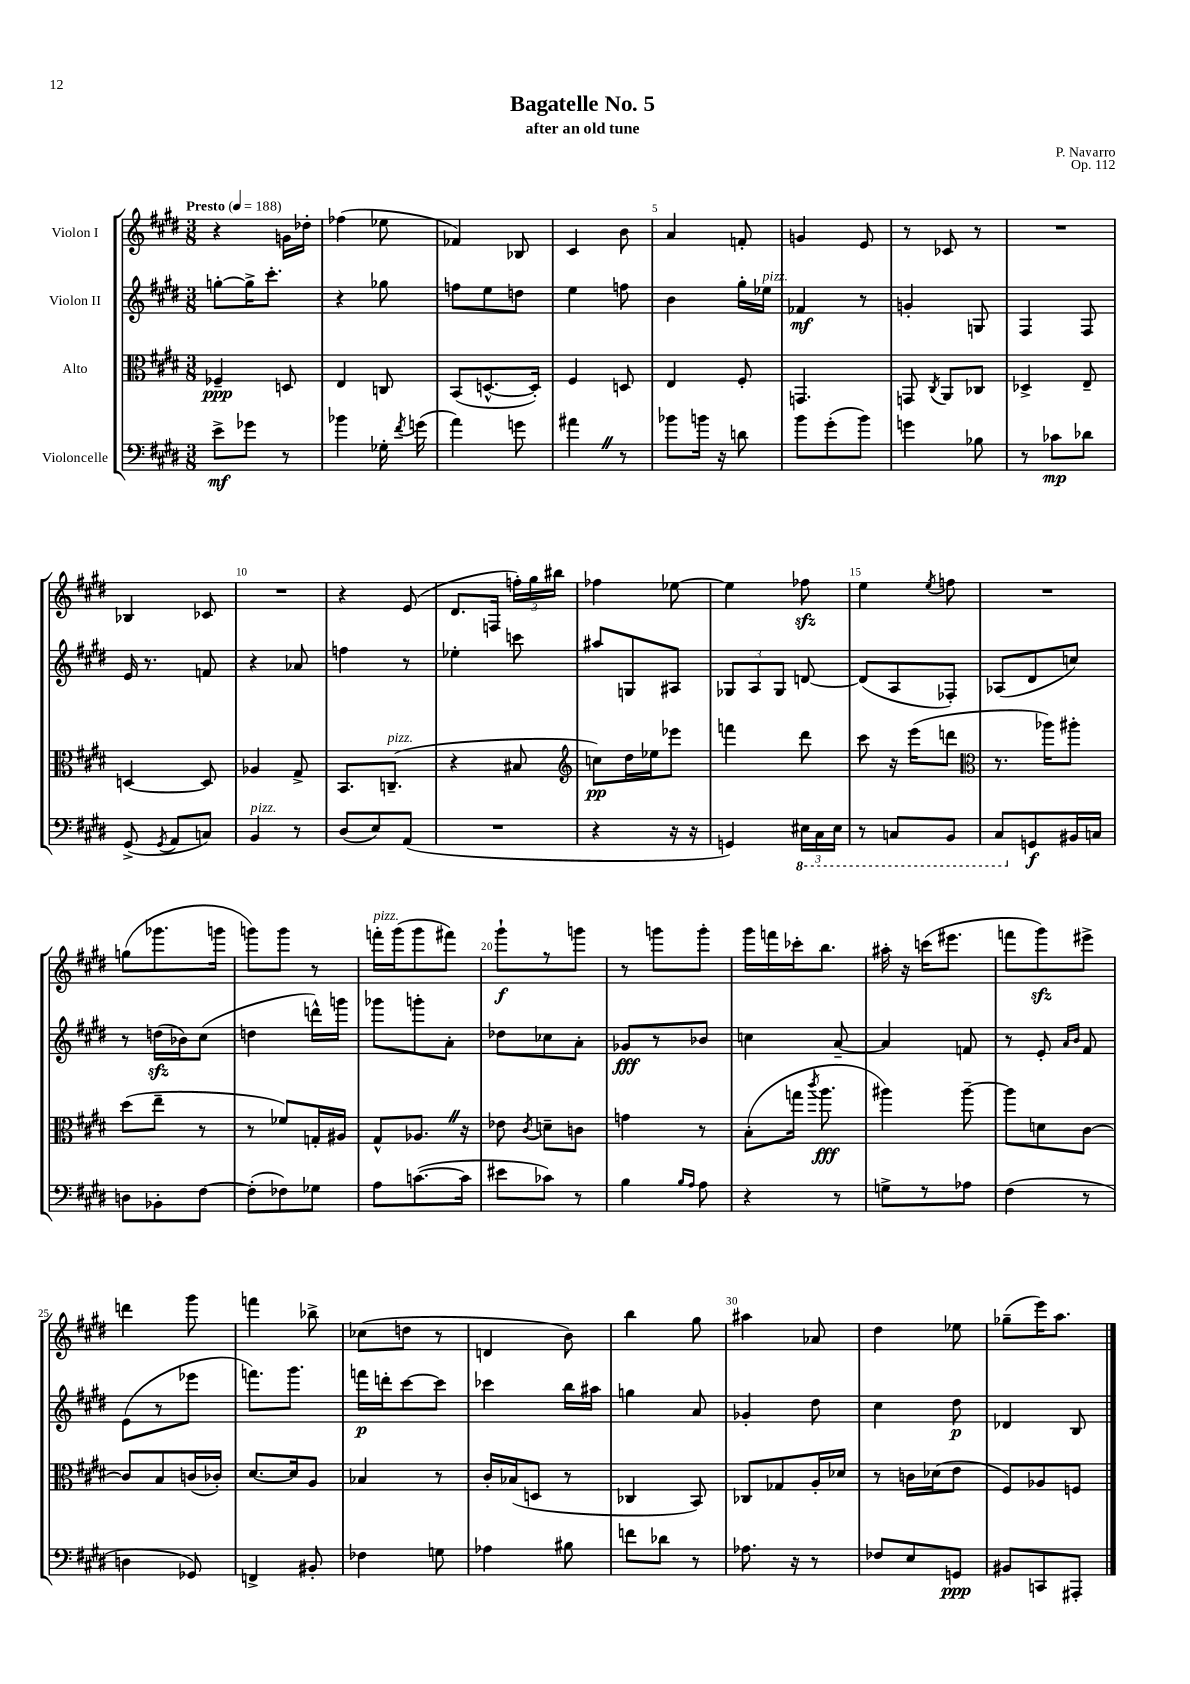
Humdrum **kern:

**kern	**dynam	**kern	**dynam	**kern	**dynam	**kern	**dynam
*part4	*part4	*part3	*part3	*part2	*part2	*part1	*part1
*staff4	*staff4	*staff3	*staff3	*staff2	*staff2	*staff1	*staff1
*I"Violoncelle	*	*I"Alto	*	*I"Violon II	*	*I"Violon I	*
*clefF4	*	*clefC3	*	*clefG2	*	*clefG2	*
*k[f#c#g#d#]	*	*k[f#c#g#d#]	*	*k[f#c#g#d#]	*	*k[f#c#g#d#]	*
*M3/8	*	*M3/8	*	*M3/8	*	*M3/8	*
*MM188	*	*MM188	*	*MM188	*	*MM188	*
=1	=1	=1	=1	=1	=1	=1	=1
!	!	!	!	!	!	!LO:TX:a:B:t=Presto	!
8e^\L	mf	4F-X~/	ppp	[8ggn'\L	.	4r	.
8g-X\J	.	.	.	16gg^\K]	.	.	.
.	.	.	.	8.ccc#'\J	.	.	.
8r	.	8Dn/	.	.	.	16gn\LL	.
.	.	.	.	.	.	16dd-X'\JJ	.
=2	=2	=2	=2	=2	=2	=2	=2
4b-X\	.	4E/	.	4r	.	(4ff-X\	.
16G-X'\	.	8Cn/	.	8gg-X\	.	8ee-X\	.
8qf#/	.	.	.	.	.	.	.
(16gn\	.	.	.	.	.	.	.
=3	=3	=3	=3	=3	=3	=3	=3
4a\)	.	(8BB/L	.	8ffn\L	.	4f-X/)	.
.	.	[8.Dn^^/	.	8ee\	.	.	.
8gn\	.	.	.	8ddn\J	.	8B-X/	.
.	.	16D'/Jk])	.	.	.	.	.
=4	=4	=4	=4	=4	=4	=4	=4
4a#XZ\	.	4F#/	.	4ee\	.	4c#/	.
8r	.	8Dn/	.	8ffn\	.	8b\	.
=5	=5	=5	=5	=5	=5	=5	=5
8b-X\L	.	4E/	.	4b\	.	4a/	.
16bn\Jk	.	.	.	.	.	.	.
16r	.	.	.	.	.	.	.
8dn\	.	8F#'/	.	16gg#'\LL	.	8fn'/	.
!	!	!	!	!LO:TX:a:i:t=pizz.	!	!	!
.	.	.	.	16ee-X\JJ	.	.	.
=6	=6	=6	=6	=6	=6	=6	=6
8b\L	.	4.GGn/	.	4f-X/	mf	4gn/	.
(8g#'\	.	.	.	.	.	.	.
8b\J)	.	.	.	8r	.	8e/	.
=7	=7	=7	=7	=7	=7	=7	=7
4gn\	.	8GGn/	.	4gn'/	.	8r	.
.	.	8qC#/	.	.	.	.	.
.	.	8AA/L	.	.	.	8c-X/	.
8B-X\	.	8C-X/J	.	8Gn/	.	8r	.
=8	=8	=8	=8	=8	=8	=8	=8
8r	.	4D-X^/	.	4F#/	.	4.r	.
8c-X\L	mp	.	.	.	.	.	.
8d-X\J	.	8E~/	.	8F#/	.	.	.
!!LO:LB:g=z
=9	=9	=9	=9	=9	=9	=9	=9
(8GG#^/	.	[4Dn/	.	16e/	.	4B-X/	.
.	.	.	.	8.r	.	.	.
8qGG#/	.	.	.	.	.	.	.
8AA/L	.	.	.	.	.	.	.
8Cn/J)	.	8D/]	.	8fn/	.	8c-X/	.
=10	=10	=10	=10	=10	=10	=10	=10
!LO:TX:a:i:t=pizz.	!	!	!	!	!	!	!
4BB/	.	4A-X/	.	4r	.	4.r	.
8r	.	8G#^/	.	8a-X/	.	.	.
=11	=11	=11	=11	=11	=11	=11	=11
(8D#/L	.	8.BB/L	.	4ffn\	.	4r	.
8E/)	.	.	.	.	.	.	.
!	!	!LO:TX:a:i:t=pizz.	!	!	!	!	!
.	.	(8.Cn~/J	.	.	.	.	.
(8AA/J	.	.	.	8r	.	(8e/	.
=12	=12	=12	=12	=12	=12	=12	=12
4.r	.	4r	.	4ee-X'\	.	8.d#/L	.
.	.	.	.	.	.	16Fn/Jk	.
.	.	8B#X/	.	8cccn\	.	24ffn'\LL)	.
.	.	.	.	.	.	24gg#\	.
.	.	.	.	.	.	24bb#X\JJ	.
=13	=13	=13	=13	=13	=13	=13	=13
*	*	*clefG2	*	*	*	*	*
4r	.	8ccn\L)	pp	8aa#X/L	.	4ff-X\	.
.	.	16dd#\L	.	8Gn/	.	.	.
.	.	16ee-X\J	.	.	.	.	.
16r	.	8eee-X\J	.	8A#X/J	.	[8ee-X\	.
16r	.	.	.	.	.	.	.
=14	=14	=14	=14	=14	=14	=14	=14
4GGn/)	.	4fffn\	.	12G-X/L	.	4ee-\]	.
.	.	.	.	12A/	.	.	.
.	.	.	.	12G-/J	.	.	.
*8ba	*	*	*	*	*	*	*
24EE#X\LL	.	8ddd#\	.	[8dn/	.	8ff-Xzz\	.
24CC#\	.	.	.	.	.	.	.
24EE#\JJ	.	.	.	.	.	.	.
=15	=15	=15	=15	=15	=15	=15	=15
8r	.	8ccc#\	.	(8d/L]	.	4ee\	.
8CCn/L	.	16r	.	8A/	.	.	.
.	.	(16eee\KL	.	.	.	.	.
.	.	.	.	.	.	8qee/	.
8BBB/J	.	8dddn\J	.	8F-X'/J)	.	8ffn\	.
=16	=16	=16	=16	=16	=16	=16	=16
*	*	*clefC3	*	*	*	*	*
8CC#/L	.	8.r	.	(8A-X/L	.	4.r	.
*X8ba	*	*	*	*	*	*	*
8GGn/	f	.	.	8d#/	.	.	.
.	.	16aa-X\KL)	.	.	.	.	.
16BB#X/L	.	8aa#X'\J	.	8ccn/J)	.	.	.
16Cn/JJ	.	.	.	.	.	.	.
!!LO:LB:g=z
=17	=17	=17	=17	=17	=17	=17	=17
8Dn\L	.	(8dd#\L	.	8r	.	(8ggn\L	.
8BB-X'\	.	8ee~\J	.	(16ddnzz\LL	.	8.ggg-X\	.
.	.	.	.	16b-X\J)	.	.	.
[8F#\J	.	8r	.	(8cc#\J	.	.	.
.	.	.	.	.	.	16gggn\Jk	.
=18	=18	=18	=18	=18	=18	=18	=18
(8F#'\L]	.	8r	.	4ddn\	.	8gggn\L)	.
8F-X\)	.	8f-X/L)	.	.	.	8ggg\J	.
8G-X\J	.	16Gn'/L	.	16dddn^^\LL)	.	8r	.
.	.	16A#X/JJ	.	16gggn\JJ	.	.	.
=19	=19	=19	=19	=19	=19	=19	=19
!	!	!	!	!	!	!LO:TX:a:i:t=pizz.	!
8A\L	.	8G#^^/L	.	8ggg-X\L	.	16fffn'\LL	.
.	.	.	.	.	.	(16ggg#\J	.
([8.cn\	.	8.A-XZ/J	.	8gggn'\	.	8ggg#\	.
.	.	.	.	8a'\J	.	8fff#X\J)	.
16c\Jk]	.	16r	.	.	.	.	.
=20	=20	=20	=20	=20	=20	=20	=20
8e#X\L	.	8e-X\	.	8dd-X\L	.	8ggg#`\L	f
.	.	8qc#/	.	.	.	.	.
8c-X\J)	.	8dn~\L	.	8cc-X\	.	8r	.
8r	.	8cn\J	.	8a'\J	.	8gggn\J	.
=21	=21	=21	=21	=21	=21	=21	=21
4B\	.	4gn\	.	8g-X/L	fff	8r	.
.	.	.	.	8r	.	8gggn\L	.
16qqB/LL	.	.	.	.	.	.	.
16qqA/JJ	.	.	.	.	.	.	.
8A\	.	8r	.	8b-X/J	.	8ggg'\J	.
=22	=22	=22	=22	=22	=22	=22	=22
4r	.	(8B'\L	.	4ccn\	.	16ggg#\LL	.
.	.	.	.	.	.	16fffn\	.
.	.	16ggn\Jk	.	.	.	16ccc-X'\J	.
.	.	8qccc#/	.	.	.	.	.
.	.	8.aa\	fff	.	.	8.bb\J	.
8r	.	.	.	[8a~/	.	.	.
=23	=23	=23	=23	=23	=23	=23	=23
8Gn^\L	.	4aa#X\)	.	4a/]	.	16aa#X'\	.
.	.	.	.	.	.	16r	.
8r	.	.	.	.	.	(16cccn\KL	.
.	.	.	.	.	.	8.eee#X\J	.
8A-X\J	.	[8aa#~\	.	8fn/	.	.	.
=24	=24	=24	=24	=24	=24	=24	=24
(4F#\	.	8aa#\L]	.	8r	.	8fffn\L	.
.	.	8dn\	.	8e'/	.	8ggg#zz\)	.
.	.	.	.	16qqa/LL	.	.	.
.	.	.	.	16qqb/JJ	.	.	.
8r	.	[8c#\J	.	8f#/	.	8eee#X^\J	.
!!LO:LB:g=z
=25	=25	=25	=25	=25	=25	=25	=25
4Dn\	.	8c#/L]	.	(8e\L	.	4dddn\	.
.	.	8B/	.	8r	.	.	.
8GG-X/)	.	(16cn/L	.	8eee-X\J	.	8ggg#\	.
.	.	16c-X'/JJ)	.	.	.	.	.
=26	=26	=26	=26	=26	=26	=26	=26
4FFn^/	.	[8.d#/L	.	8.fffn\L)	.	4fffn\	.
.	.	16d#/k]	.	8.ggg#\J	.	.	.
8BB#X'/	.	8A/J	.	.	.	8bb-X^\	.
=27	=27	=27	=27	=27	=27	=27	=27
4F-X\	.	4B-X/	.	16fffn\LL	p	(8cc-X\L	.
.	.	.	.	16dddn'\J	.	.	.
.	.	.	.	[8ccc#\	.	8ddn\J	.
8Gn\	.	8r	.	8ccc#\J]	.	8r	.
=28	=28	=28	=28	=28	=28	=28	=28
4A-X\	.	16c#'/LL	.	4ccc-X\	.	4dn/	.
.	.	(16B-X/J	.	.	.	.	.
.	.	8Dn/J	.	.	.	.	.
8B#X\	.	8r	.	16bb\LL	.	8b\)	.
.	.	.	.	16aa#X\JJ	.	.	.
=29	=29	=29	=29	=29	=29	=29	=29
8fn\L	.	4C-X/	.	4ggn\	.	4bb\	.
8d-X\J	.	.	.	.	.	.	.
8r	.	8BB/)	.	8a/	.	8gg#\	.
=30	=30	=30	=30	=30	=30	=30	=30
8.A-X\	.	8C-X/L	.	4g-X'/	.	4aa#X\	.
.	.	8G-X/	.	.	.	.	.
16r	.	.	.	.	.	.	.
8r	.	16A'/L	.	8dd#\	.	8a-X/	.
.	.	16d-X/JJ	.	.	.	.	.
=31	=31	=31	=31	=31	=31	=31	=31
8F-X/L	.	8r	.	4cc#\	.	4dd#\	.
8E/	.	16cn\LL	.	.	.	.	.
.	.	(16d-X\J	.	.	.	.	.
8GGn/J	ppp	8e\J	.	8dd#\	p	8ee-X\	.
=32	=32	=32	=32	=32	=32	=32	=32
8BB#X/L	.	8F#/L)	.	4d-X/	.	(8gg-X~\L	.
8CCn/	.	8A-X/	.	.	.	16eee\K)	.
.	.	.	.	.	.	8.aa\J	.
8AAA#X'/J	.	8Fn/J	.	8B/	.	.	.
==	==	==	==	==	==	==	==
*-	*-	*-	*-	*-	*-	*-	*-
